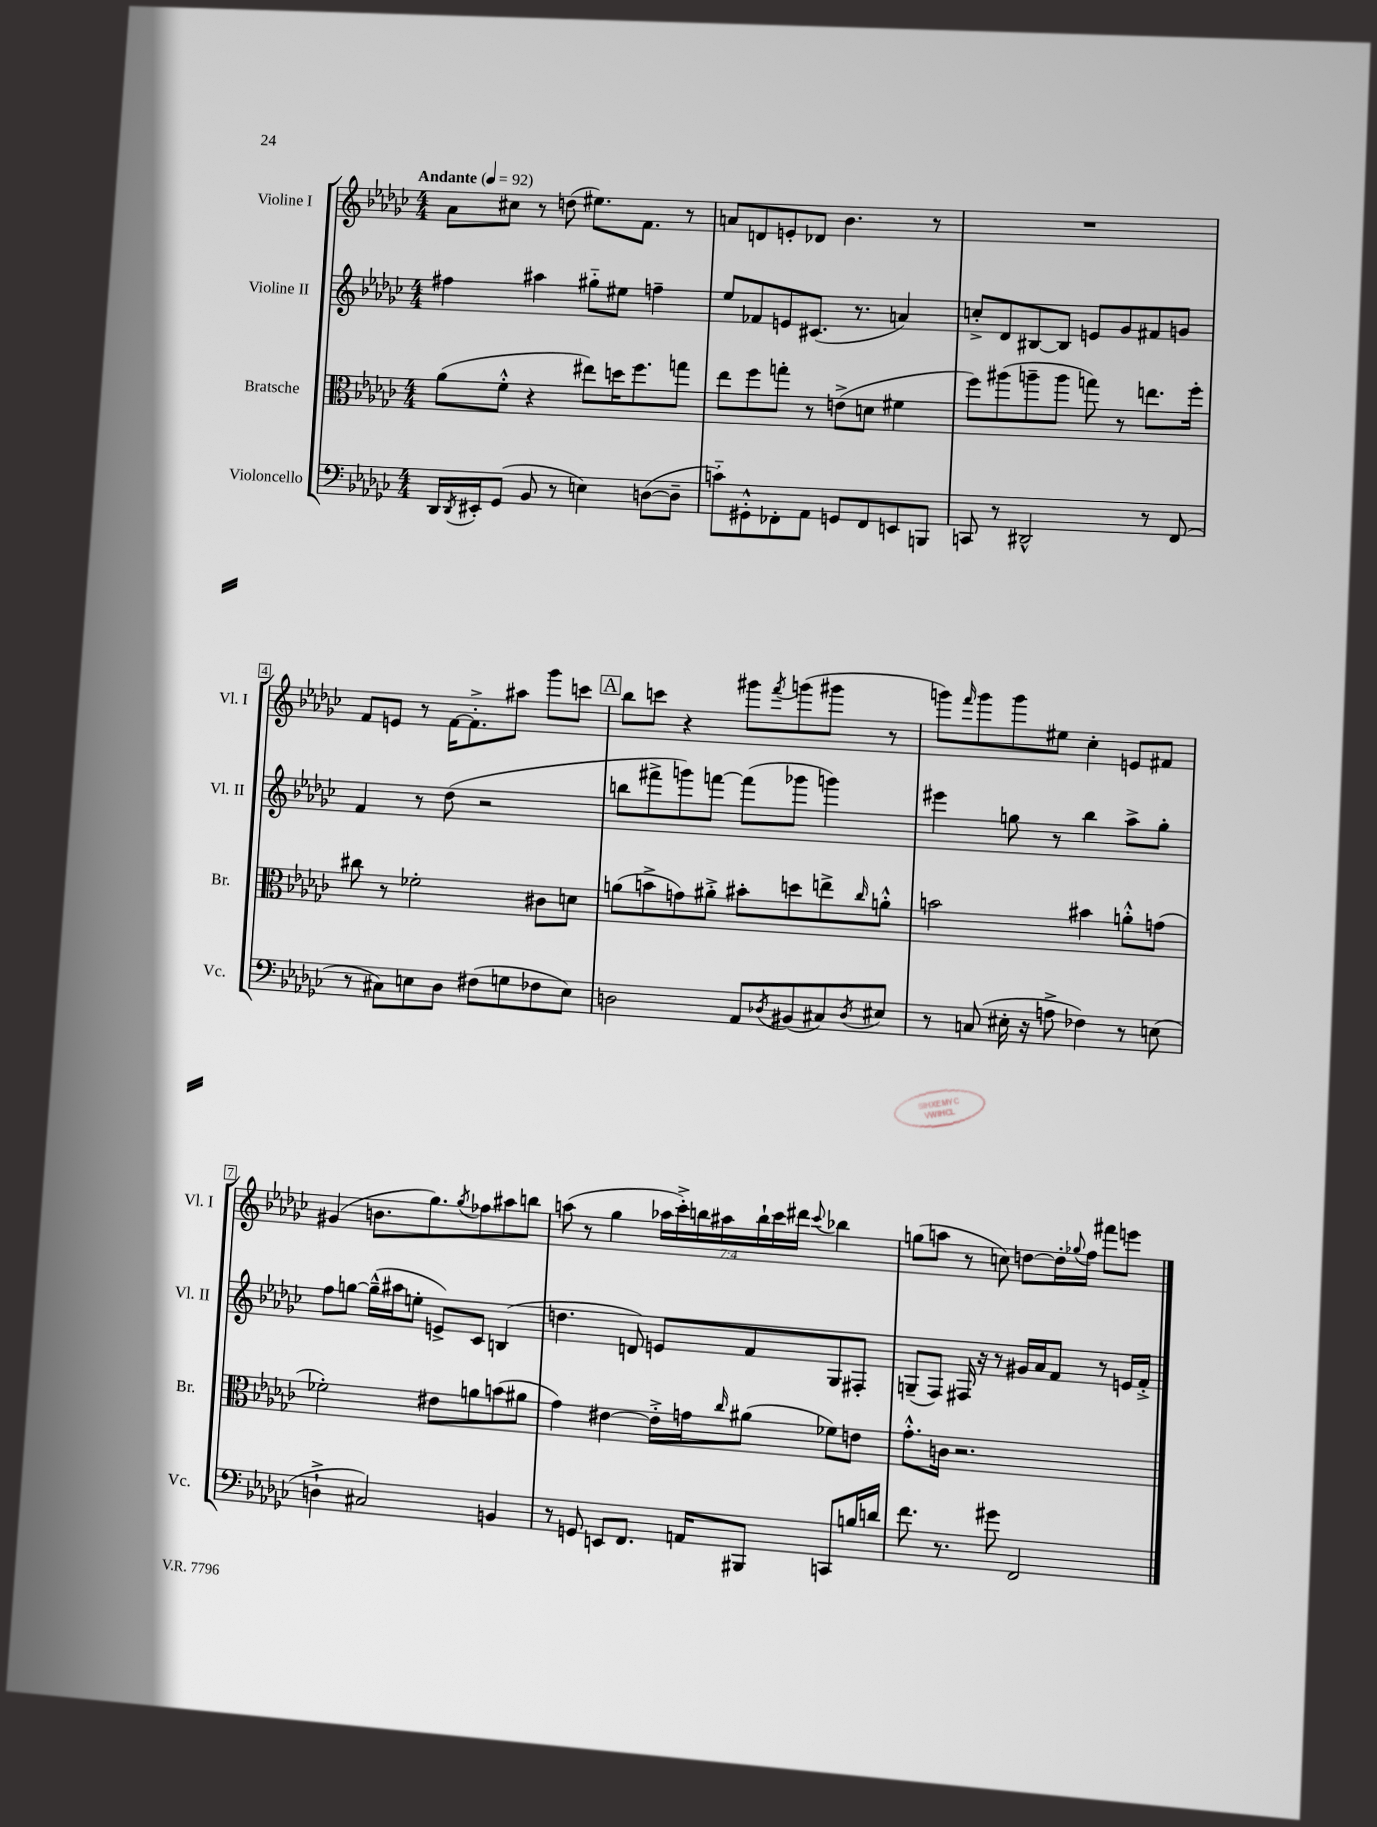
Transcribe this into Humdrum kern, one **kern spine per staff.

**kern	**kern	**kern	**kern
*staff4	*staff3	*staff2	*staff1
*clefF4	*clefC3	*clefG2	*clefG2
*k[b-e-a-d-g-c-]	*k[b-e-a-d-g-c-]	*k[b-e-a-d-g-c-]	*k[b-e-a-d-g-c-]
*M4/4	*M4/4	*M4/4	*M4/4
*MM92	*MM92	*MM92	*MM92
16DD-	(8a-	4ff#	8a-
8qDD-	.	.	.
16EE#'	.	.	.
(8GG-	8f'^^	.	8cc#
8BB-	4r	4aa#	8r
8r	.	.	(8dd
4E)	8ee#)	8gg#'~	8.ee#)
.	16dd	8ee#	.
.	8.ff	.	8.f
([8D	.	4ff~	.
8D~]	8gg	.	8r
=	=	=	=
8c'~)	8ee-	8ee-	8a
8GG#'^^	8ff	8f-	8d
8FF-'	8gg'	8e	8e'
8AA-	8r	(8.c#	8d-
8GG	(8e^	.	4.b-
.	.	8.r	.
8FF-	8d	.	.
8EE	4f#	4a)	.
8BBB	.	.	8r
=	=	=	=
8CC	8ff)	8cc'^	1r
8r	(8aa#	8d-	.
2DD#^^	8aa~	[8B#	.
.	8aa	8B#]	.
.	8gg)	8e	.
.	8r	8g-	.
8r	8.ee	8f#	.
(8FF	.	8g	.
.	16ff'	.	.
=	=	=	=
8r	8cc#	4f	8f
8C#)	8r	.	8e
8E	2f-'	8r	8r
8D-	.	(8dd-	[16f
.	.	.	8.f'^]
(8F#	.	2r	.
8G	.	.	8aa#
8F-	8c#	.	8ggg-
8E)	8d	.	8ccc
=	=	=	=
2D	(8a	8bb	8bb-
.	8b^	8fff#^	8ccc
.	8g)	8ggg)	4r
.	8a#'^	[8fff	.
8AA-	8b#'	(8fff]	8ggg#
8qD-	.	.	8qfff
(8BB#	8dd	8ggg-	(8ggg
8C#)	8ee^	4ggg)	8ggg#
8qD-	16qqcc-	.	.
8E#	8a'^^	.	8r
=	=	=	=
8r	2b	4eee#	8ggg)
.	.	.	16qqfff
(8C	.	.	8ggg
16E#'	.	8gg	8ggg
16r	.	.	.
8A^	.	8r	8ee#
4F-)	4b#	4bb-	4cc-'
8r	8a'^^	8aa-^	8e
(8E	(8g	8gg'	8f#
=	=	=	=
4D`^	2f-')	8ff	(4g#
.	.	[8gg	.
2C#)	.	(16gg~^^]	8.b
.	.	16aa#	.
.	.	8ee'	.
.	.	.	8.gg-)
.	8e#	8e^)	.
.	.	.	8qgg-
.	8a	8c-	8ff-
4BB	(8b	(4B	8aa#
.	8a#	.	8bb
=	=	=	=
8r	4g-)	4.dd	(8aa
8GG	.	.	8r
8EE	[4e#	.	4gg-
8.FF	.	8d)	.
.	16e#'^]	8e	28aa-
.	.	.	28ccc-'^)
16AA	16g	.	.
.	.	.	28bb
.	.	.	28aa#
.	16qqcc-	.	.
8BBB#	(8a#	8f	.
.	.	.	28bb`
.	.	.	28ccc-
.	.	.	28ddd#
.	.	.	8qqccc-
8CC	8f-)	8G-	4bb-
16B	8e	8F#'	.
16d	.	.	.
=	=	=	=
8.f	8.g-'^^	(8G~	(8gg
.	.	8F)	8aa
8.r	16c	.	.
.	2.r	16F#	8r
.	.	16r	.
8g#	.	8r	8cc)
2FF	.	16g#	[8dd
.	.	16a-	.
.	.	8f	16dd']
.	.	.	8qqgg-
.	.	.	16ff
.	.	8r	8fff#
.	.	16e	8eee
.	.	16f'^	.
==	==	==	==
*-	*-	*-	*-
